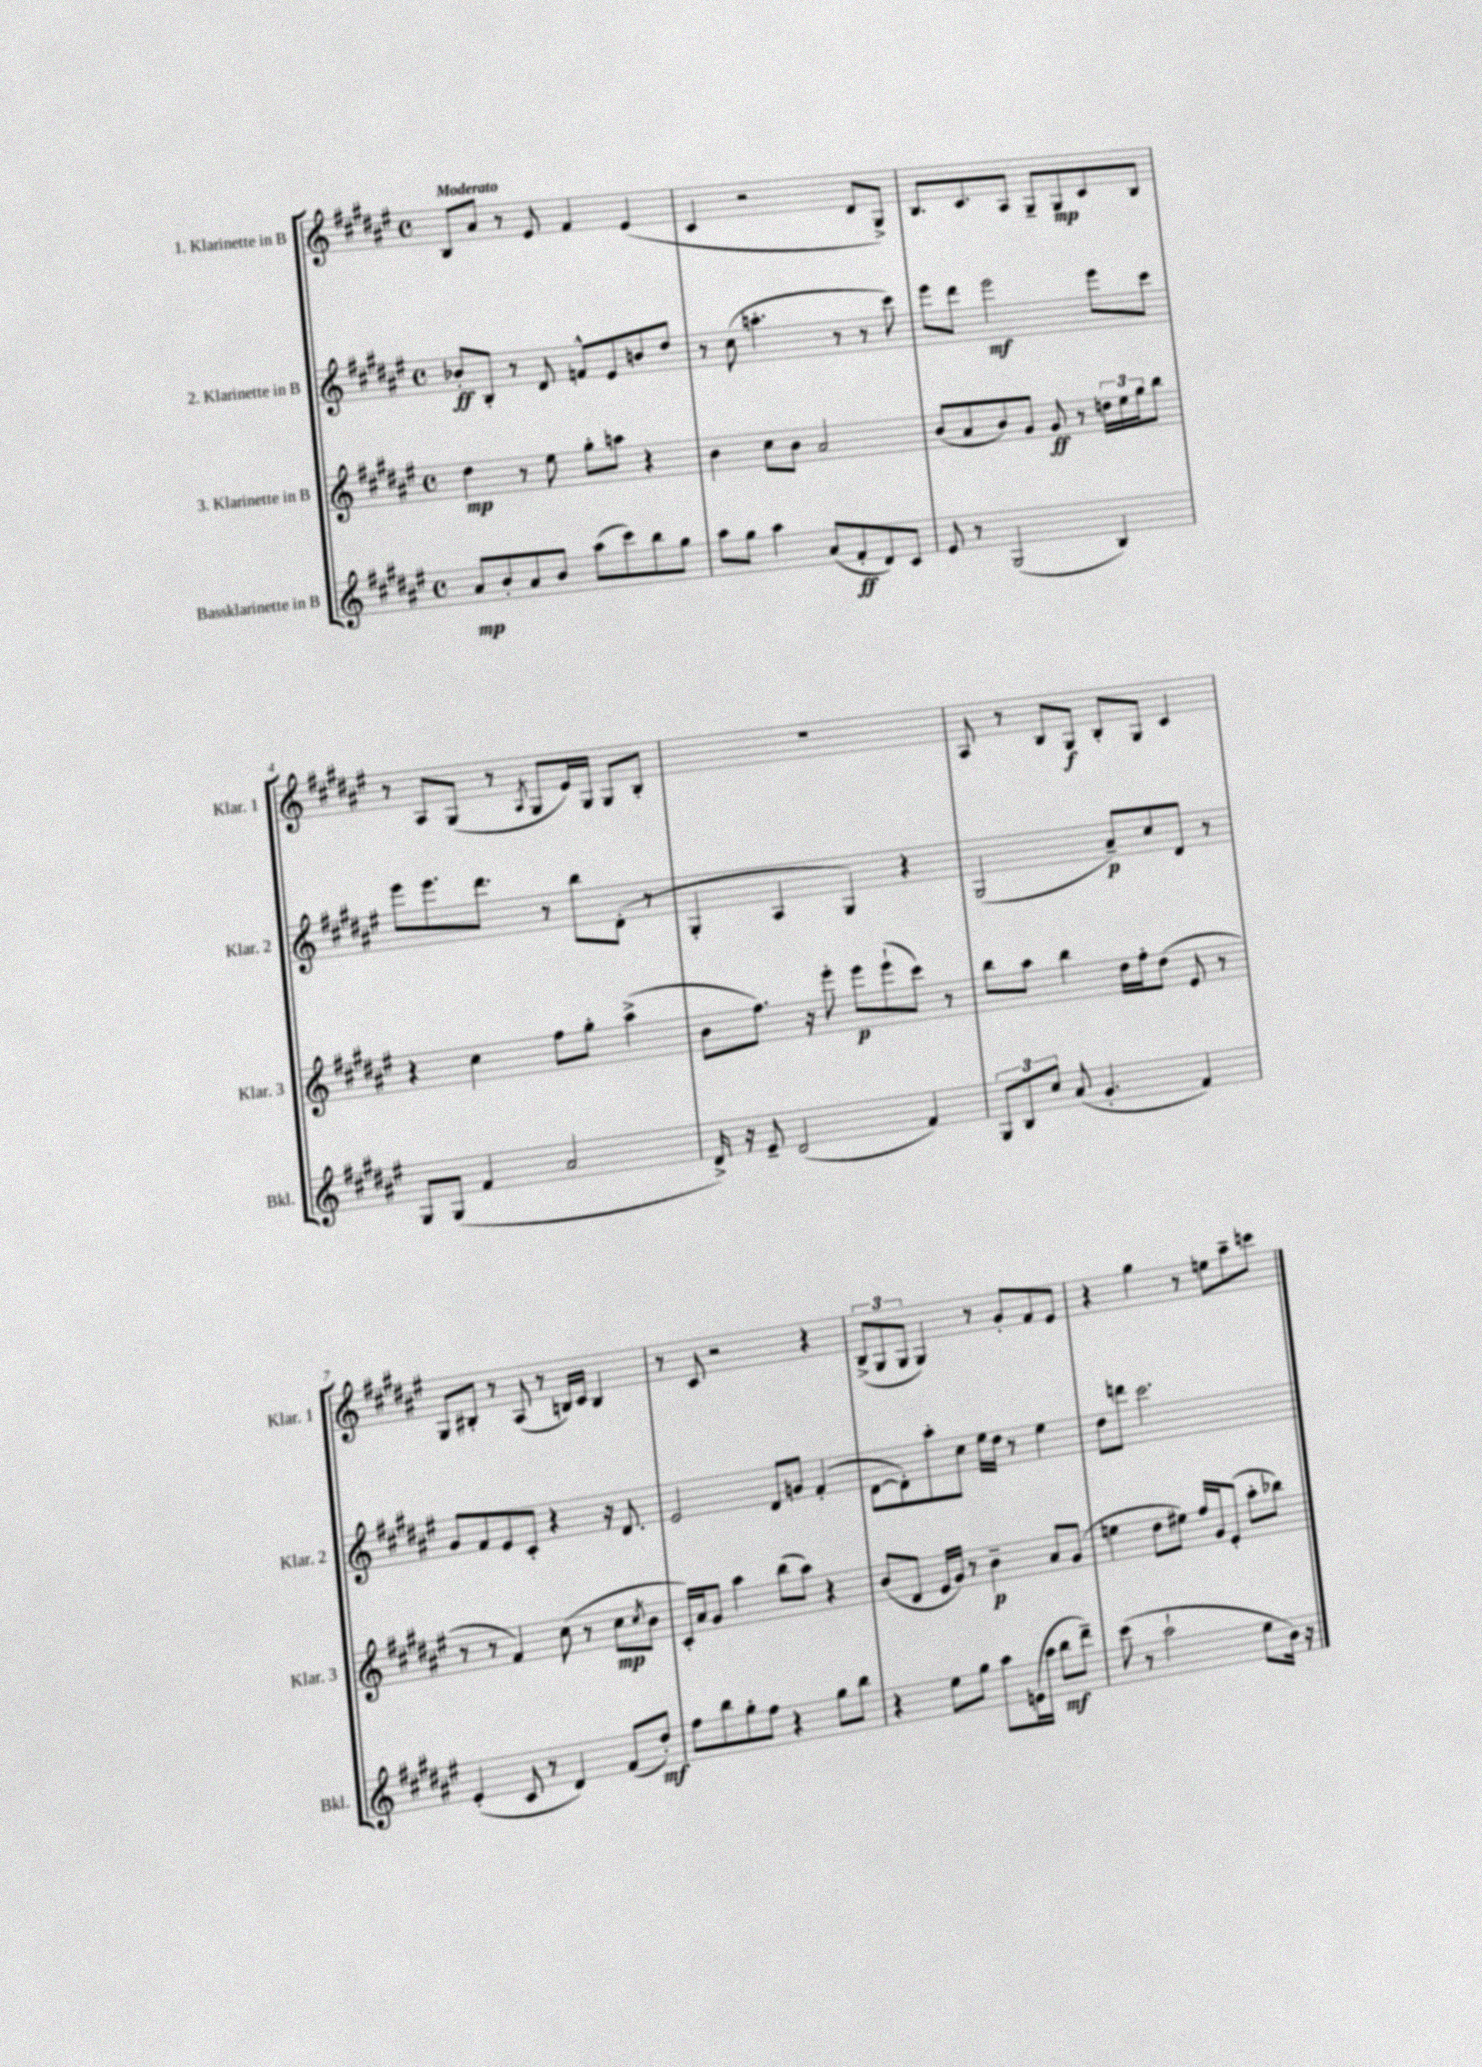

**kern	**kern	**kern	**kern
*staff4	*staff3	*staff2	*staff1
*clefG2	*clefG2	*clefG2	*clefG2
*k[f#c#g#d#a#e#]	*k[f#c#g#d#a#e#]	*k[f#c#g#d#a#e#]	*k[f#c#g#d#a#e#]
*M4/4	*M4/4	*M4/4	*M4/4
*met(c)	*met(c)	*met(c)	*met(c)
8a#	4dd#	8b-'	8B
8b'	.	8B'	8a#
8a#	8r	8r	8r
8b	8ee#	8d#	8e#
(8aa#	8gg#'	8f^^	4f#
8ccc#)	8aa	8e#	.
8bb	4r	8b	(4e#
8gg#	.	8dd#	.
=	=	=	=
8aa#	4b	8r	4c#
8gg#	.	(8cc#	.
4aa#	8cc#	4.aa'	2r
.	8b	.	.
(8a#	2a#	.	.
8f#'	.	8r	.
8d#)	.	8r	8d#
8c#	.	8ccc#)	8G#^)
=	=	=	=
8e#	(8b	8eee#	8.B
8r	8a#	8ddd#	.
.	.	.	8.c#
(2G#	8b)	2eee#	.
.	8g#	.	8A#
.	8g#	.	8G#~
.	8r	.	8G#
4B)	24dd	8eee#	8c#
.	24ee#	.	.
.	24gg#	.	.
.	8bb	8ccc#	8B
=	=	=	=
8G#	4r	8eee#	8r
(8G#	.	8.eee#	8A#
4f#	4cc#	.	(8G#
.	.	8.ddd#	.
.	.	.	8r
.	.	.	8qA#
2a#	8ff#	8r	8G#
.	8gg#'	8bb	16e#)
.	.	.	16G#
.	(4aa#^	(8d#'	8G#
.	.	8r	8B'
=	=	=	=
16d#^)	8b	4G#'	1r
16r	.	.	.
8e#~	8.ff#)	.	.
(2d#	.	4A#	.
.	16r	.	.
.	8eee#'	.	.
.	8eee#	4G#)	.
.	(8eee#`	.	.
4f#)	8ccc#)	4r	.
.	8r	.	.
=	=	=	=
12G#	8bb	(2G#	8A#
12B	.	.	.
.	8aa#	.	8r
12cc#	.	.	.
(8a#	4bb	.	8B
4.g#'	.	.	8G#
.	16dd#	8a#~)	8B'
.	16ff#'	.	.
.	(8dd#	8cc#	8G#
4f#)	8e#	8d#	4c#
.	8r	8r	.
=	=	=	=
(4e#'	8r	8g#	8G#
.	8r	8f#	8B#'
8c#	4f#)	8e#	8r
8r	.	8c#'	(8A#
4d#)	(8cc#	4r	8r
.	8r	.	16B)
.	.	.	16c#
(8f#	8cc#	16r	4B
.	.	8.d#	.
.	8qcc#	.	.
8dd#')	8b	.	.
=	=	=	=
8ff#	16c#')	2e#	8r
.	16a#	.	.
8bb	8g#	.	8c#
8gg#'	4aa#	.	2r
8ff#	.	.	.
4r	(8bb	8d#	.
.	8aa#)	8g	.
8gg#	4r	(4f#'	4r
8bb	.	.	.
=	=	=	=
4r	(8b	[8d#	(12B^
.	.	.	12G#
.	8d#	8d#'])	.
.	.	.	12G#
8ee#	16e#	8aa#'	4G#)
.	16g#)	.	.
8gg#	8r	8cc#	.
8aa#	4b~	16ee#	8r
.	.	16dd#	.
(16e	.	8r	8g#'
16aa#	.	.	.
8bb	8a#	4ee#	8f#
8ddd#~)	(8g#	.	8e#
=	=	=	=
(8ccc#	4ee	8dd#	4r
8r	.	8ddd	.
2aa#`	8dd#	2.ccc#	4gg#
.	8ee#)	.	.
.	16ff#	.	8r
.	16g#	.	.
.	(8e#'	.	8ee
8ee#	8aa#'	.	8aa#~
16b)	8bb-)	.	8ccc
16r	.	.	.
==	==	==	==
*-	*-	*-	*-
